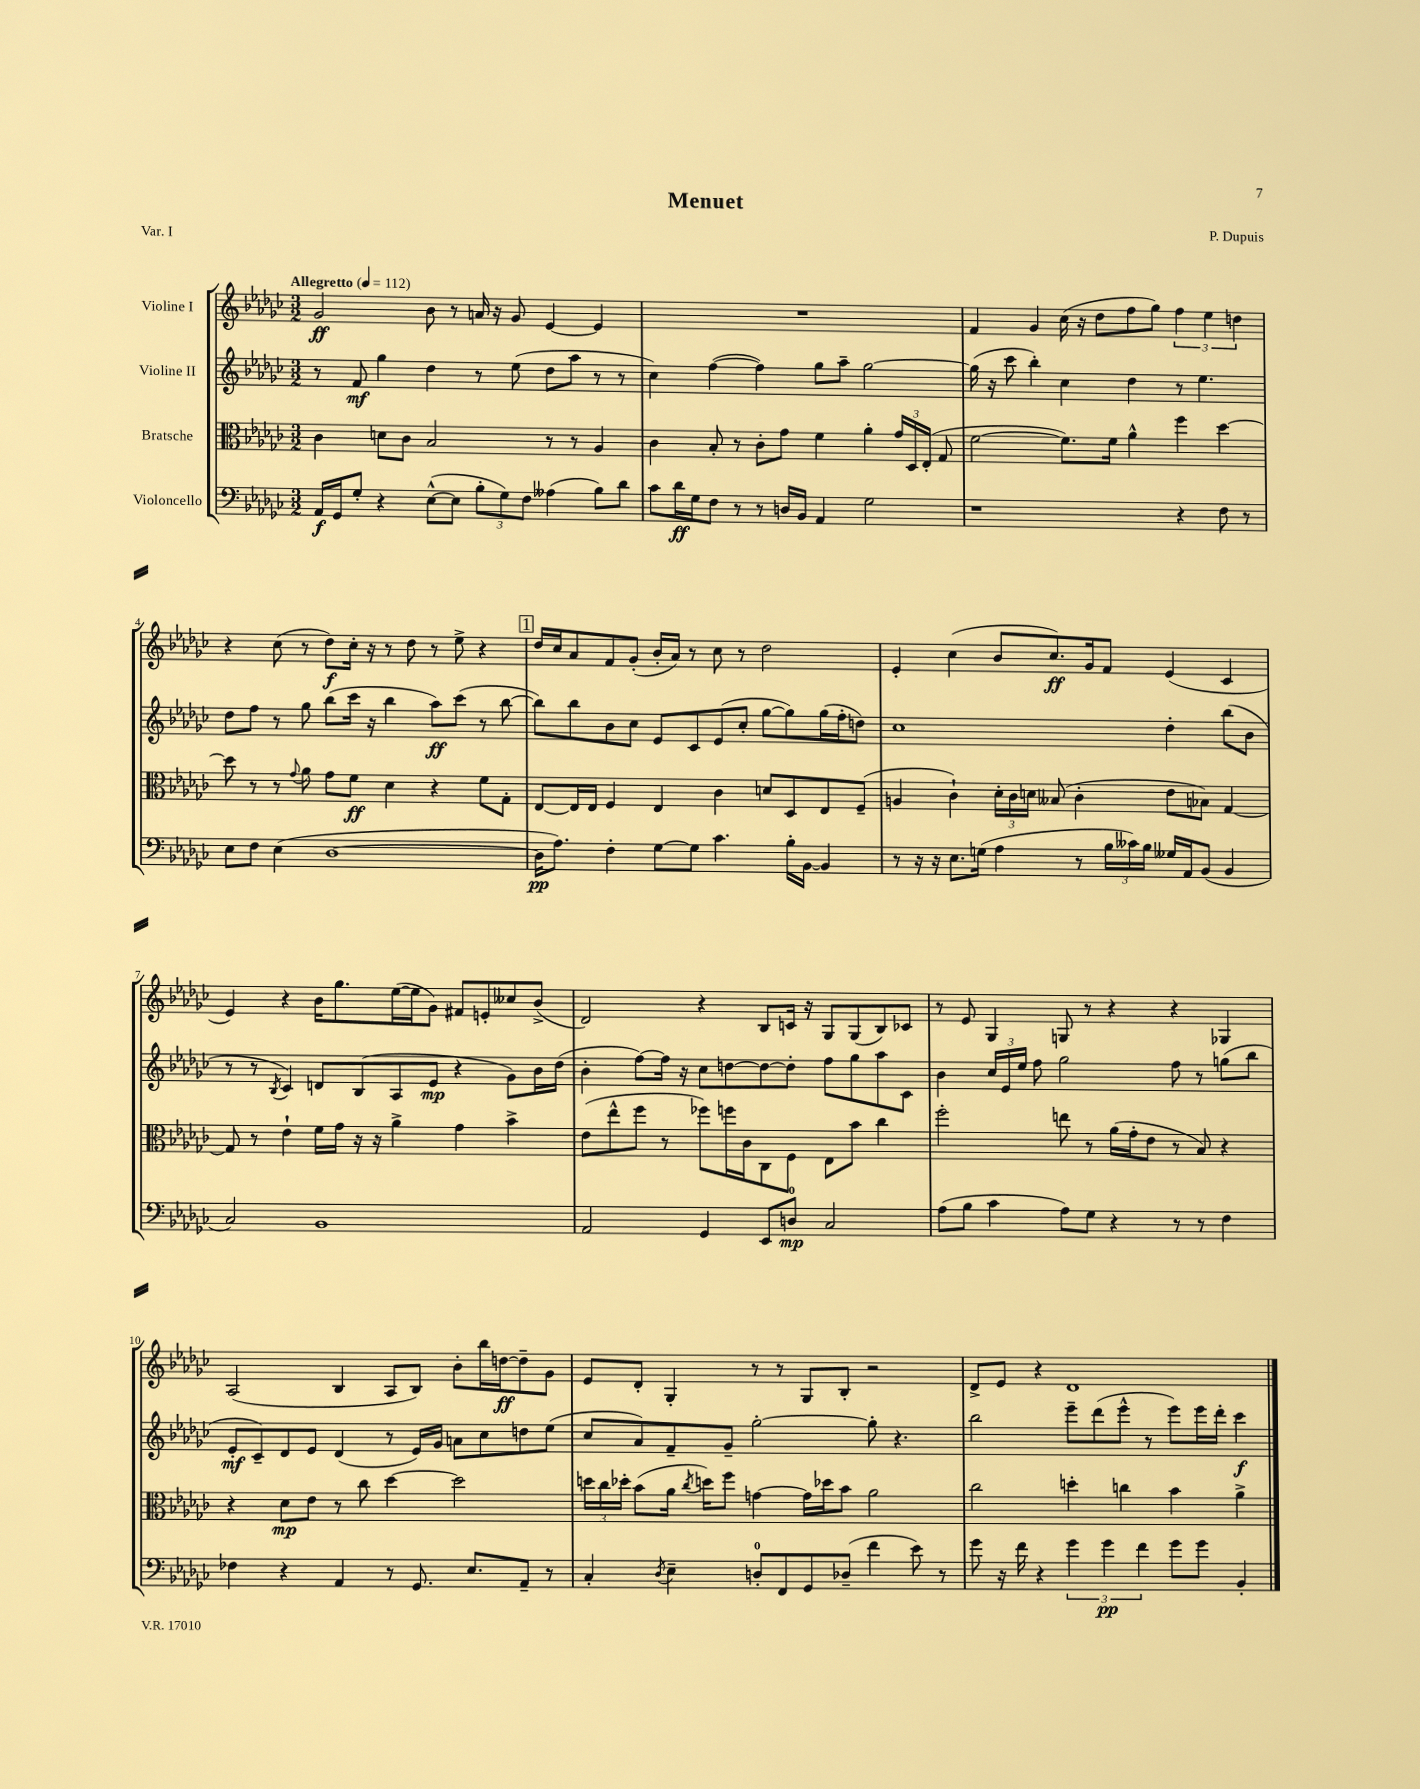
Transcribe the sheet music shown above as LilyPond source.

\header { title = "Menuet" composer = "P. Dupuis" piece = "Var. I" }
<<
\new StaffGroup <<
\new Staff = "s0" \with { instrumentName = "Violine I" } {
    \clef treble \key ges \major \numericTimeSignature \time 3/2 \tempo "Allegretto" 4 = 112
    \autoBeamOff ges'2\ff bes'8 r8 a'16 r16 ges'8 ees'4~ ees'4 |
    R1. |
    f'4 ges'4 ces''16( r16 des''8[ f''8 ges''8]) \tuplet 3/2 { f''4 ees''4 d''4 } |
    r4 ces''8( r8 des''8[\f) ces''16]-. r16 r8 des''8 r8 ees''8-> r4 |
    \mark \markup { \box "1" } des''16[ ces''16 aes'8 f'8 ges'8]-.( bes'16[-. aes'16]) r8 ces''8 r8 des''2 |
    ees'4-. ces''4( bes'8[ ces''8.\ff) ges'16 f'8] ees'4( ces'4 |
    ees'4) r4 bes'16[ ges''8. ees''16~( ees''16 ges'8]) fis'8[ e'8-. ceses''8 bes'8]->( |
    des'2) r4 bes8[ c'16] r16 ges8[ ges8( bes8) ces'8] |
    r8 ees'8 ges4 g8 r8 r4 r4 ges4 |
    aes2( bes4 aes8[ bes8]) bes'8[-. bes''16 d''16~\ff d''8-- ges'8] |
    ees'8[ des'8]-. ges4-. r8 r8 ges8[ bes8]-. r2 |
    des'8[-> ees'8] r4 des'1 \bar "|." |
}
\new Staff = "s1" \with { instrumentName = "Violine II" } {
    \clef treble \key ges \major \numericTimeSignature \time 3/2
    \autoBeamOff r8 f'8\mf ges''4 des''4 r8 ees''8( des''8[ aes''8] r8 r8 |
    ces''4) f''4~( f''4) ges''8[ aes''8]-- ges''2~ |
    ges''16( r16 ces'''8 bes''4-.) ces''4 des''4 r8 ees''4. |
    des''8[ f''8] r8 ges''8 bes''8[( ces'''16] r16 bes''4 aes''8[\ff) ces'''8]( r8 bes''8~ |
    \mark \markup { \box "1" } bes''8[) bes''8 bes'8 ces''8] ees'8[ ces'8 ees'8( ces''8]-. ges''8[~ ges''8) ges''16( f''16-. d''8]) |
    ces''1 des''4-. bes''8[( bes'8] |
    r8 r8 \acciaccatura { bes8 } ces'4) d'8[ bes8( aes8 ees'8]\mp r4 ges'8[) bes'16 des''16]( |
    bes'4-. f''8[~) f''16] r16 ces''8[ d''8~ d''8~ d''8]-. f''8[ ges''8 aes''8 ces'8] |
    bes'4 \tuplet 3/2 { ces''16[ ees'16 ees''16] } f''8 ges''2 f''8 r8 g''8[( bes''8] |
    ees'8[-.\mf ces'8--) des'8 ees'8] des'4( r8 ees'16[) ges'16] a'8[ ces''8 d''8 ees''8]( |
    ces''8[ aes'8) f'8-- ges'8]-- ges''2~-. ges''8-. r4. |
    bes''2 ees'''8[-- des'''8( ees'''8]-^ r8 ees'''8[) ees'''16 des'''16]-. ces'''4\f \bar "|." |
}
\new Staff = "s2" \with { instrumentName = "Bratsche" } {
    \clef alto \key ges \major \numericTimeSignature \time 3/2
    \autoBeamOff ces'4 d'8[ ces'8] bes2 r8 r8 aes4 |
    ces'4 bes8-. r8 ces'8[-. ges'8] f'4 aes'4-. \tuplet 3/2 { ges'16[ des16 ees16]-.( } ges8 |
    f'2~ f'8.[) f'16] aes'4-^ f''4 des''4~ |
    des''8 r8 r8 \appoggiatura { ges'8 } aes'8 ges'8[ f'8]\ff des'4 r4 f'8[ ges8]-. |
    \mark \markup { \box "1" } ees8[~ ees16 ees16] f4 ees4 ces'4 d'8[ des8 ees8 f8]--( |
    a4 ces'4-!) \tuplet 3/2 { des'16[-. ces'16 d'16] } beses8( ces'4-. ees'8[ bes8]) ges4~ |
    ges8 r8 ees'4-! f'16[ ges'16] r16 r16 aes'4-> ges'4 bes'4-> |
    ees'8[( ees''8-^ f''8] r8 fes''8[) f''16 ces'16 ces8 f8] ees8[ bes'8] ces''4 |
    f''2-. e''8 r8 aes'16[( ges'16-. ees'8] r8 bes8) r4 |
    r4 des'8[\mp ees'8] r8 ces''8 des''4~ des''2 |
    \tuplet 3/2 { d''16[ ces''16 des''16]-. } bes'8[( aes'16] \acciaccatura { ces''8 } d''16[) f''8] g'4~ g'16[ des''16 bes'8] aes'2 |
    ces''2 d''4-. c''4 bes'4 aes'4-> \bar "|." |
}
\new Staff = "s3" \with { instrumentName = "Violoncello" } {
    \clef bass \key ges \major \numericTimeSignature \time 3/2
    \autoBeamOff aes,16[\f ges,16 ges8]-. r4 ees8[~-^( ees8] \tuplet 3/2 { bes8[-. ges8) f8] } aeses4( bes8[) des'8] |
    ces'8[ des'16\ff ges16 f8] r8 r8 d16[ bes,16] aes,4 ges2 |
    r1 r4 f8 r8 |
    ees8[ f8] ees4( des1~ |
    \mark \markup { \box "1" } des16[\pp aes8.]) f4-. ges8[~ ges8] ces'4. bes16[-. bes,16]~ bes,4 |
    r8 r16 r16 ees8.[ g16]( aes4 r8 \tuplet 3/2 { bes16[ ceses'16) bes16] } geses16[ aes,16 bes,8]( bes,4 |
    ces2) bes,1 |
    aes,2 ges,4 ees,8[ d8]-0\mp ces2 |
    aes8[( bes8] ces'4 aes8[) ges8] r4 r8 r8 f4 |
    fes4 r4 aes,4 r8 ges,8. ees8.[ aes,8]-- r8 |
    ces4-. \acciaccatura { des8 } ees4-- d8[-0-. f,8 ges,8 des8]--( f'4 ees'8) r8 |
    ges'8 r16 f'16 r4 \tuplet 3/2 { ges'4 ges'4\pp f'4 } ges'8[ ges'8] bes,4-. \bar "|." |
}
>>
>>
